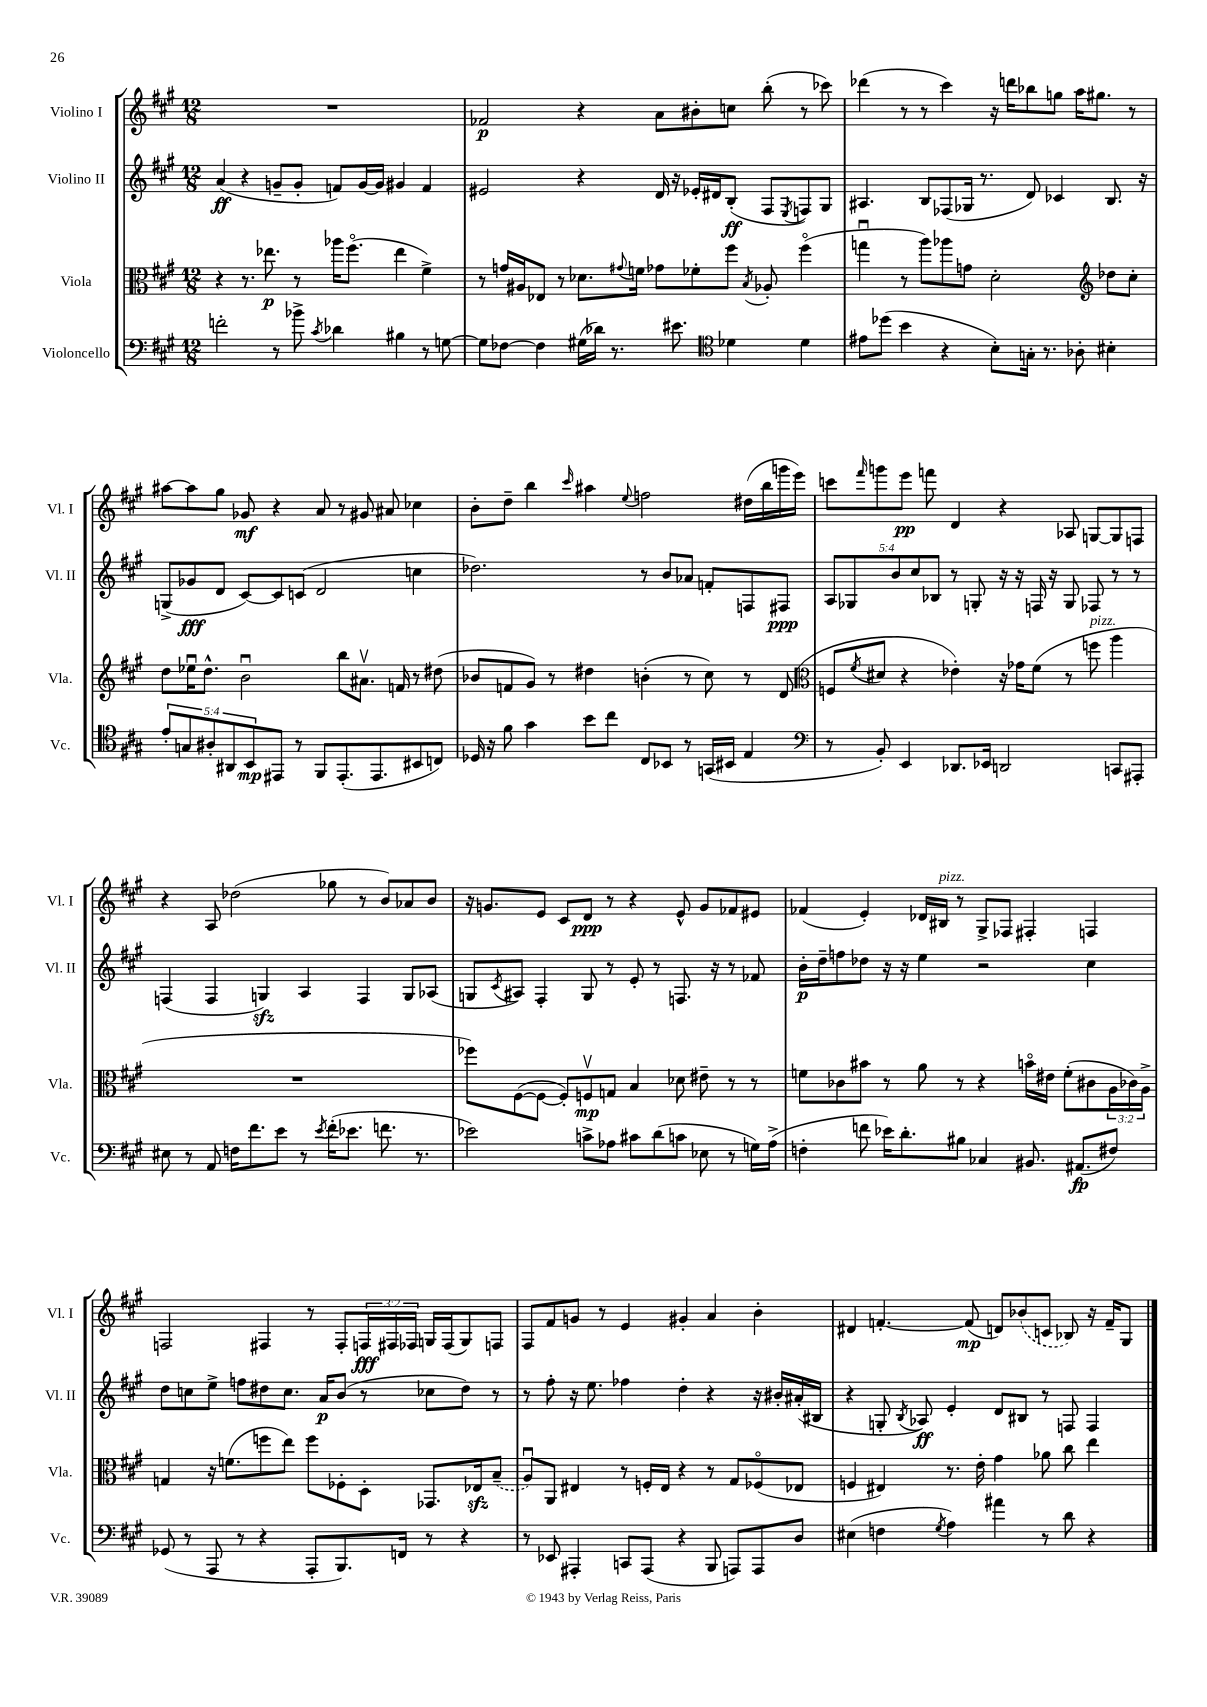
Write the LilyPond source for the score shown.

<<
\new StaffGroup <<
\new Staff = "s0" \with { instrumentName = "Violino I" shortInstrumentName = "Vl. I" } {
    \clef treble \key a \major \numericTimeSignature \time 12/8 \override Staff.TupletNumber.text = #tuplet-number::calc-fraction-text
    R1. |
    fes'2\p r4 a'8 bis'8-. c''8 b''8-.( r8 ces'''8) |
    des'''4( r8 r8 cis'''4) r16 d'''16 bes''8 g''8 a''16 gis''8. r8 |
    ais''8~ ais''8 gis''8 ges'8\mf r4 a'8 r8 gis'8 ais'8 ces''4 |
    b'8-. d''8-- b''4 \grace { cis'''16 } ais''4 \appoggiatura { e''8 } f''2 dis''16( b''16 g'''16 e'''16) |
    c'''8 \grace { fis'''16 } g'''8 e'''8\pp f'''8 d'4 r4 aes8 g8~ g8 f8 |
    r4 a8 des''2( ges''8 r8 b'8) aes'8 b'8 |
    r16 g'8. e'8 cis'8 d'8\ppp r8 r4 e'8-^ g'8 fes'8 eis'8 |
    fes'4( e'4-.) des'16 bis16^\markup { \italic "pizz." } r8 gis8-> fes8 fis4-. f4 |
    f2 fis4 r8 fis8-. \tuplet 3/2 { f16\fff fis16 fes16 } g16 fes16( g8) f8 |
    fis8 fis'8 g'8 r8 e'4 gis'4-. a'4 b'4-. |
    dis'4 f'4.~-. f'8\mp( d'8) \once \slurDashed bes'8( c'8 bes8) r16 f'16-- gis8 \bar "|." |
}
\new Staff = "s1" \with { instrumentName = "Violino II" shortInstrumentName = "Vl. II" } {
    \clef treble \key a \major \numericTimeSignature \time 12/8 \override Staff.TupletNumber.text = #tuplet-number::calc-fraction-text
    a'4\ff( r4 g'8-- g'8-. f'8) g'16~ g'16 gis'4 f'4 |
    eis'2 r4 d'16 r16 ees'16-. dis'16 b8-.\ff( fis8 \acciaccatura { e8 } f8) gis8 |
    ais4. b8 fes8( ges16 r8. d'8) ces'4 b8. r16 |
    g8->( ges'8\fff d'8 cis'8~) cis'8 c'8( d'2 c''4 |
    des''2.) r8 b'8 aes'8 f'8-. f8 fis8\ppp |
    \tuplet 5/4 { a8 ges8 b'8 cis''8 bes8 } r8 g8-. r16 r16 f16 r16 g8 fes8 r8 r8 |
    f4( f4 g4\sfz) a4 f4 g8 aes8( |
    g8 \acciaccatura { cis'8 } ais8) fis4-. g8 r8 e'8-. r8 f8. r16 r8 fes'8 |
    b'16-.\p d''16-- f''8 des''8 r16 r16 e''4 r2 cis''4 |
    d''8 c''8 e''8-> f''8 dis''8 c''8. a'16\p b'8( r8 ces''8 dis''8) r8 |
    r8 fis''8-. r16 e''8. fes''4 d''4-. r4 r16 bis'16-. ais'16-.( bis16 |
    r4 g8-. \acciaccatura { b8 } aes8\ff) e'4-. d'8 bis8 r8 f8 f4 \bar "|." |
}
\new Staff = "s2" \with { instrumentName = "Viola" shortInstrumentName = "Vla." } {
    \clef alto \key a \major \numericTimeSignature \time 12/8 \override Staff.TupletNumber.text = #tuplet-number::calc-fraction-text
    r4 r8. ees''8.\p r8 aes''16 fis''8.\flageolet( ees''4 fis'4->) |
    r8 g'16 ais16 ees8 r8 des'8. \appoggiatura { gis'8 } f'16 ges'8 fes'8-. fis''8 \acciaccatura { b8 } aes8-. fis''4\flageolet( |
    g''4\downbow r8 a''8) aes''8 g'8 d'2-. \clef treble des''8 cis''8-. |
    d''8 ees''16\downbow d''8.-^ b'2\downbow b''8 ais'8.\upbow f'16 r8 dis''8( |
    bes'8 f'8 gis'8) r8 dis''4 b'4-.( r8 cis''8) r8 d'8( |
    \clef alto f8 \acciaccatura { fis'8 } dis'8 r4 ees'4-.) r16 ges'16 fis'8( r8 f''8^\markup { \italic "pizz." } a''4 |
    R1. |
    fes''8) fis8~( fis8~ fis8-.) f8\upbow\mp g8 b4 des'8 eis'8-- r8 r8 |
    f'8 ces'8 bis'8 r8 a'8 r8 r4 b'16\flageolet eis'16 f'8-.( cis'8 \tuplet 3/2 { a16 ces'16) a16-> } |
    g4 r16 f'8.( f''8 e''8) f''8 fes8-. d8-. ges,8. ees16\sfz \once \slurDashed b8--( |
    a8\downbow) a,8 eis4 r8 f16-. eis16 r4 r8 gis8 fes8\flageolet( ees8 |
    f4 eis4) r8. e'16-. gis'4 aes'8 cis''8 e''4 \bar "|." |
}
\new Staff = "s3" \with { instrumentName = "Violoncello" shortInstrumentName = "Vc." } {
    \clef bass \key a \major \numericTimeSignature \time 12/8 \override Staff.TupletNumber.text = #tuplet-number::calc-fraction-text
    f'2-. r8 bes'8-> \acciaccatura { cis'8 } des'4 bis4 r8 g8~ |
    g8 fes8~ fes4 gis16( des'16) r8. eis'8. \clef tenor des'4 des'4 |
    eis'8 des''8( b'4 r4 b8-.) g16-. r8. aes8-. bis4-. |
    \tuplet 5/4 { e'8-. g8 ais8-. ais,8 b,8\mp } eis,8 r8 fis,8 eis,8.-.( eis,8. bis,8 c8) |
    des16 r16 fis'8 gis'4 b'8 cis''8 cis8 bes,8 r8 g,16( bis,16 e4 |
    \clef bass r8 b,8-.) e,4 des,8. ees,16 d,2 c,8 ais,,8-. |
    eis8 r8 a,8 f16 fis'8. e'8 r8 \acciaccatura { e'8 } fis'16-.( ees'8. f'8. r8. |
    ees'2) c'8-> aes8 cis'8 d'8( c'8 ees8 r8 g16) aes16->( |
    f4-. f'8 ees'16) d'8.-. bis8 ces4 bis,8. ais,8.\fp( fis8) |
    ges,8( r8 a,,8 r8 r4 a,,8-. b,,8.) f,16 r8 r4 |
    r8 ees,8 ais,,4-. c,8 ais,,8( r4 b,,8 a,,8) a,,8 d8 |
    eis4( f4 \acciaccatura { gis8 } a4) ais'4 r8 d'8 r4 \bar "|." |
}
>>
>>
\layout { \context { \Score \remove "Bar_number_engraver" } }
